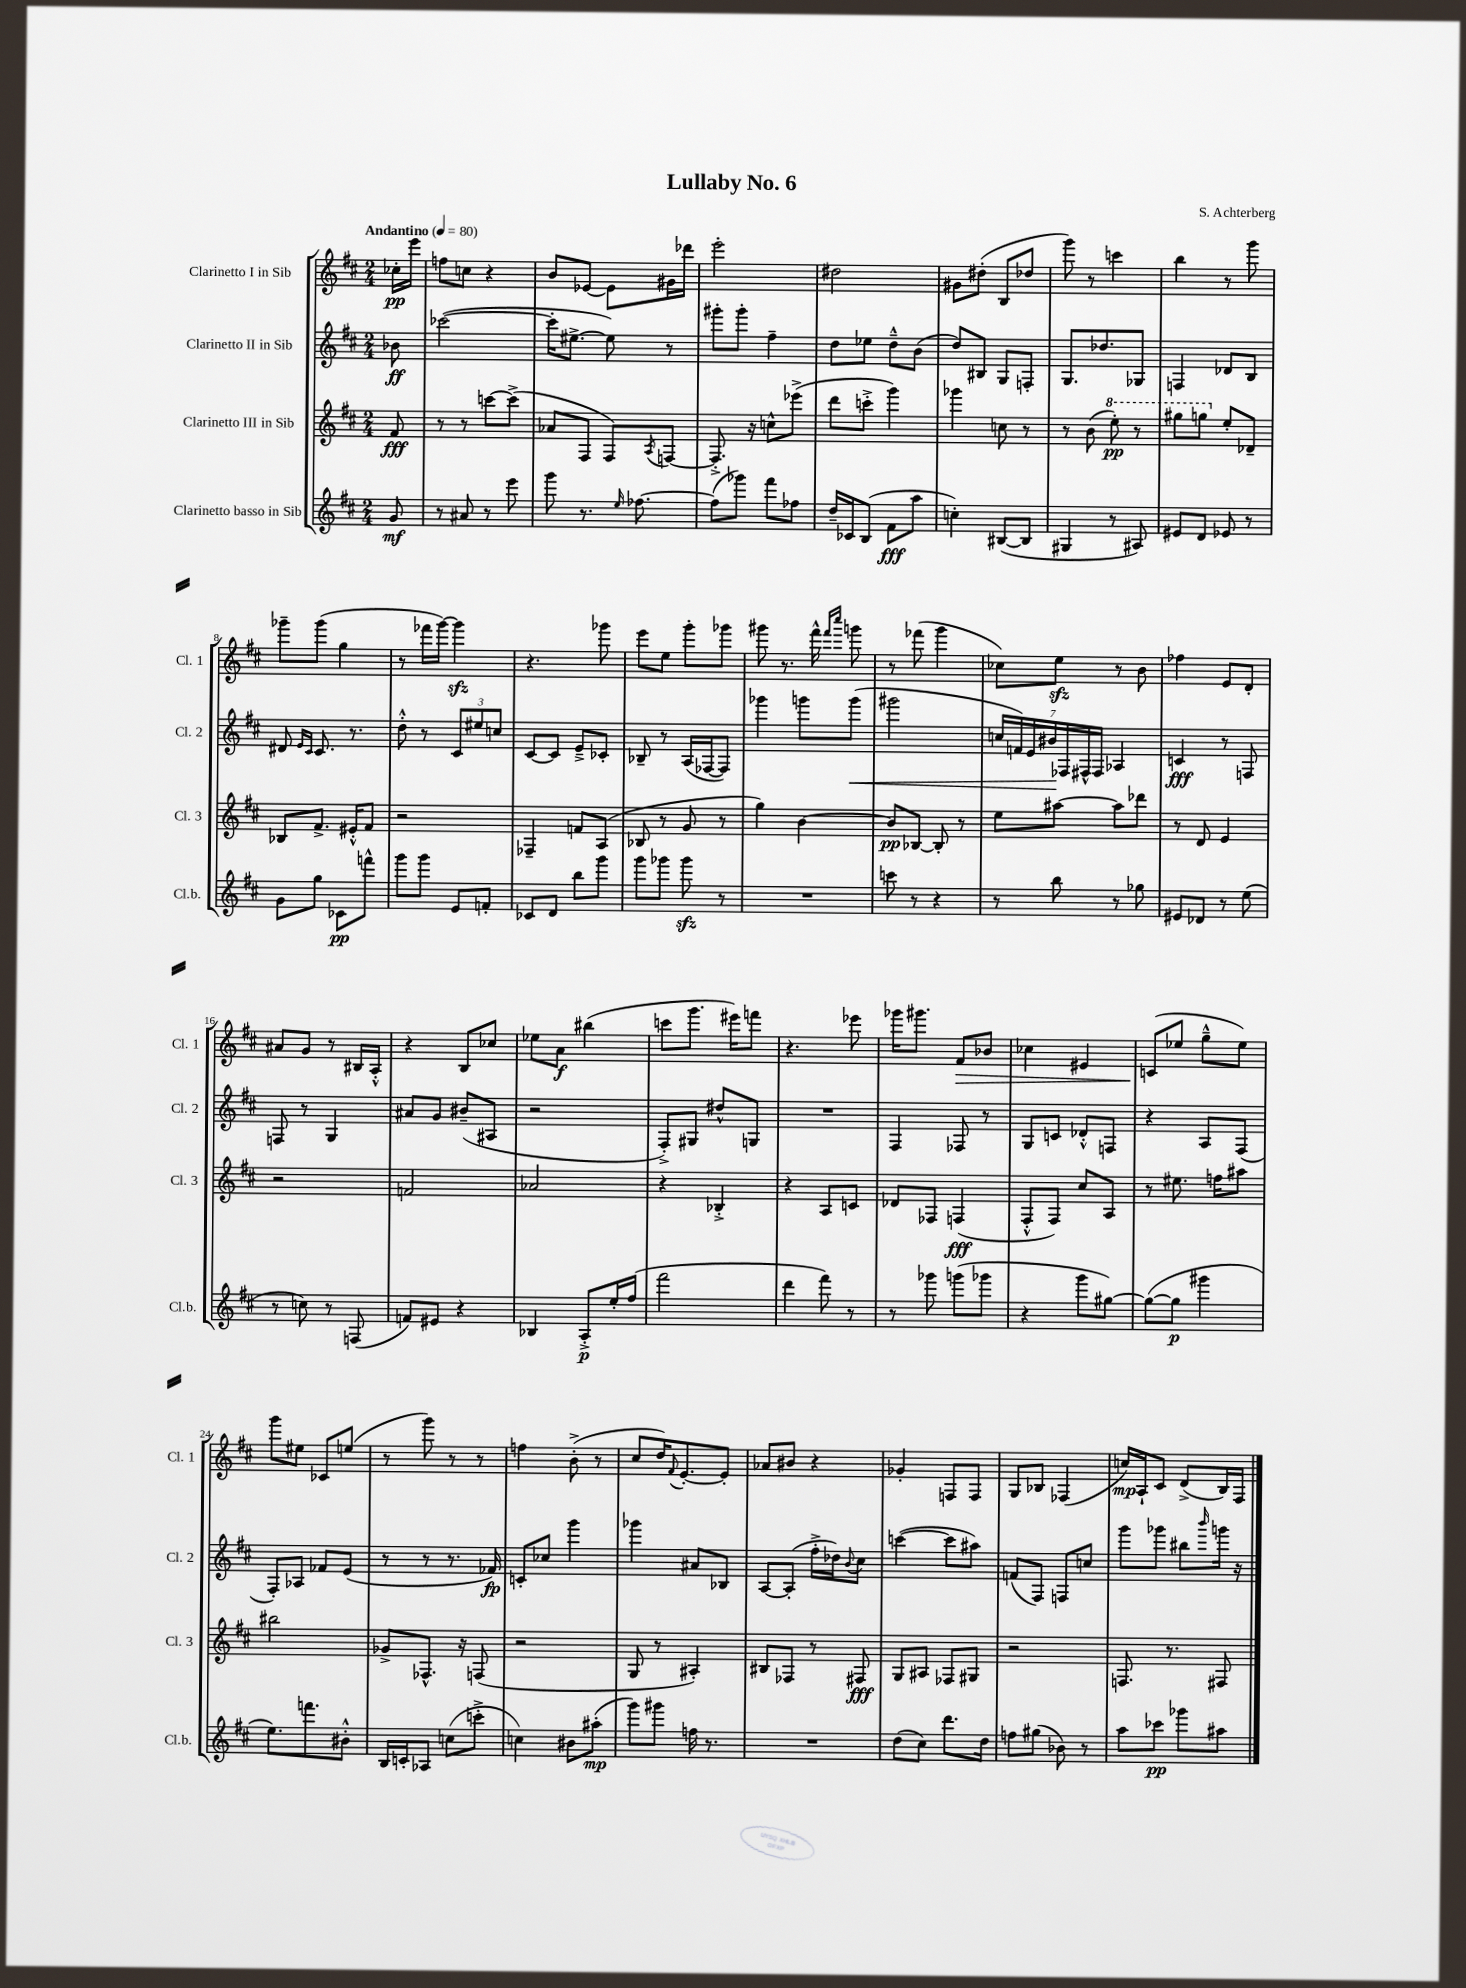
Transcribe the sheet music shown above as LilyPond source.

\header { title = "Lullaby No. 6" composer = "S. Achterberg" }
<<
\new StaffGroup <<
\new Staff = "s0" \with { instrumentName = "Clarinetto I in Sib" shortInstrumentName = "Cl. 1" } {
    \clef treble \key d \major \numericTimeSignature \time 2/4 \partial 8 \tempo "Andantino" 4 = 80
    ces''16-.\pp e'''16 |
    f''8 c''8 r4 |
    b'8 ees'8~ ees'8 gis'16 des'''16 |
    e'''2-. |
    dis''2 |
    gis'8 dis''8-.( b8 des''8 |
    g'''8) r8 c'''4 |
    b''4 r8 g'''8 |
    ges'''8-- ges'''8( g''4 |
    r8 fes'''16 g'''16~) g'''4\sfz |
    r4. ges'''8 |
    e'''8 e''8 g'''8-. ges'''8 |
    gis'''8 r8. fis'''16-^ \grace { fis'''16 cis''''16 } g'''8 |
    r8 fes'''8( g'''4 |
    ces''8) e''8\sfz r8 b'8 |
    fes''4 e'8 d'8-. |
    ais'8 g'8 r8 bis16 a16-.-^ |
    r4 b8 ces''8 |
    ees''8 a'8\f bis''4( |
    c'''8 g'''8. eis'''16) f'''8 |
    r4. ees'''8 |
    ges'''16 gis'''8. fis'8\> bes'8 |
    ces''4 eis'4 |
    c'8\!( ees''8 g''8---^ ees''8) |
    g'''8 eis''8 ces'8 e''8( |
    r8 g'''8) r8 r8 |
    f''4 b'8-.->( r8 |
    cis''8 d''16) \appoggiatura { fis'8 } e'8.~-. e'8-. |
    aes'8 bis'8 r4 |
    ges'4-. f8 f8 |
    g8 bes8 fes4( |
    c''16\mp) a16-! cis'8 d'8->( b16) fis16 \bar "|." |
}
\new Staff = "s1" \with { instrumentName = "Clarinetto II in Sib" shortInstrumentName = "Cl. 2" } {
    \clef treble \key d \major \numericTimeSignature \time 2/4 \partial 8
    bes'8\ff |
    ces'''2~( |
    ces'''16-. eis''8.~-> eis''8) r8 |
    gis'''8-. gis'''8-. fis''4-- |
    d''8 ees''8 d''8---^ b'8( |
    d''8) bis8 g8 f8-. |
    g8. des''8. ges8 |
    f4 des'8 b8 |
    dis'8 \grace { e'16 cis'16 } cis'8. r8. |
    d''8-.-^ r8 \tuplet 3/2 { cis'8 eis''8 c''8 } |
    cis'8~ cis'8 e'8---> ces'8-. |
    bes8-- r8 a16( fes16~ fes8) |
    ges'''4 g'''8 g'''8\<( |
    gis'''2 |
    \tuplet 7/4 { c''16 f'16) e'16 bis'16\! fes16 fis16-^ fis16 } aes4 |
    c'4\fff r8 f8 |
    f8 r8 g4 |
    ais'8 g'8 bis'8--( ais8 |
    r2 |
    fis8-.->) gis8 dis''8-^ g8 |
    R2 |
    fis4 fes8 r8 |
    g8 c'8 des'8-.-^ f8 |
    r4 a8 fis8( |
    fis8-.) aes8 fes'8 e'8( |
    r8 r8 r8. fes'16\fp) |
    c'8-. ces''8 g'''4 |
    ges'''4 ais'8 bes8 |
    a8~ a8-.( fis''16-.-> des''16) \appoggiatura { b'8 } cis''8 |
    c'''4~( c'''8 ais''8) |
    f'8( fis8) f8 c''8 |
    g'''8 ges'''8 bis''8 \grace { b'''16 } g'''16 r16 \bar "|." |
}
\new Staff = "s2" \with { instrumentName = "Clarinetto III in Sib" shortInstrumentName = "Cl. 3" } {
    \clef treble \key d \major \numericTimeSignature \time 2/4 \partial 8
    fis'8\fff |
    r8 r8 c'''8~ c'''8->( |
    aes'8 fis8 fis8) \acciaccatura { a8 } f8~ |
    f8.-.-> r16 c''8-^ ees'''8->( |
    d'''8 c'''8-.-> g'''4) |
    ges'''4 c''8 r8 |
    r8 b'8( \ottava #1 e'''8-.\pp) r8 |
    gis'''8 g'''8 \ottava #0 e''8-. des'8-- |
    bes8 fis'8.-> eis'16-.-^ fis'8 |
    r2 |
    fes4-- f'8 a8( |
    bes8 r8 g'8 r8 |
    g''4) b'4~ |
    b'8\pp bes8~ bes8-. r8 |
    e''8 ais''8~ ais''8 des'''8 |
    r8 d'8 e'4 |
    r2 |
    f'2 |
    aes'2 |
    r4 bes4-.-> |
    r4 a8 c'8 |
    des'8 fes8 f4\fff( |
    fis8-.-^ fis8) cis''8 a8 |
    r8 eis''8. f''16 ais''8 |
    bis''2 |
    ges'8-> fes8.-^ r16 f8( |
    r2 |
    g8 r8 ais4-.) |
    bis8 fes8 r8 fis8\fff |
    g8 ais8 fes8 gis8 |
    r2 |
    f8. r8. fis8 \bar "|." |
}
\new Staff = "s3" \with { instrumentName = "Clarinetto basso in Sib" shortInstrumentName = "Cl.b." } {
    \clef treble \key d \major \numericTimeSignature \time 2/4 \partial 8
    g'8\mf |
    r8 ais'8 r8 e'''8 |
    g'''8 r8. \grace { e''16 } fes''8.~ |
    fes''8( ges'''8) fis'''8 fes''8 |
    d''16-- ces'16 b8( fis'8\fff a''8 |
    c''4-.) bis8~( bis8 |
    gis4 r8 ais8) |
    eis'8 d'8 ees'8 r8 |
    g'8 g''8 ces'8\pp f'''8-^ |
    g'''8 g'''8 e'8 f'8-. |
    ces'8 d'8 b''8 g'''8 |
    g'''8 ges'''8 ges'''8\sfz r8 |
    R2 |
    c'''8 r8 r4 |
    r8 b''8 r8 ges''8 |
    eis'8 des'8 r8 e''8( |
    r8 c''8) r8 f8( |
    f'8) eis'8 r4 |
    bes4 a8-.->\p e''16-. fis''16( |
    fis'''2 |
    d'''4 fis'''8) r8 |
    r8 ges'''8 g'''8( ges'''8 |
    r4 g'''8 gis''8~) |
    gis''8~( gis''8\p gis'''4 |
    e''8.) f'''8. bis'8-.-^ |
    b16 c'16-. aes8 c''8( c'''8-.-> |
    c''4) bis'8 ais''8-.\mp( |
    g'''8) gis'''8 f''16 r8. |
    R2 |
    d''8( cis''8) d'''8. d''16 |
    f''8 gis''8( bes'8) r8 |
    a''8 ces'''8\pp ges'''8 ais''8 \bar "|." |
}
>>
>>
